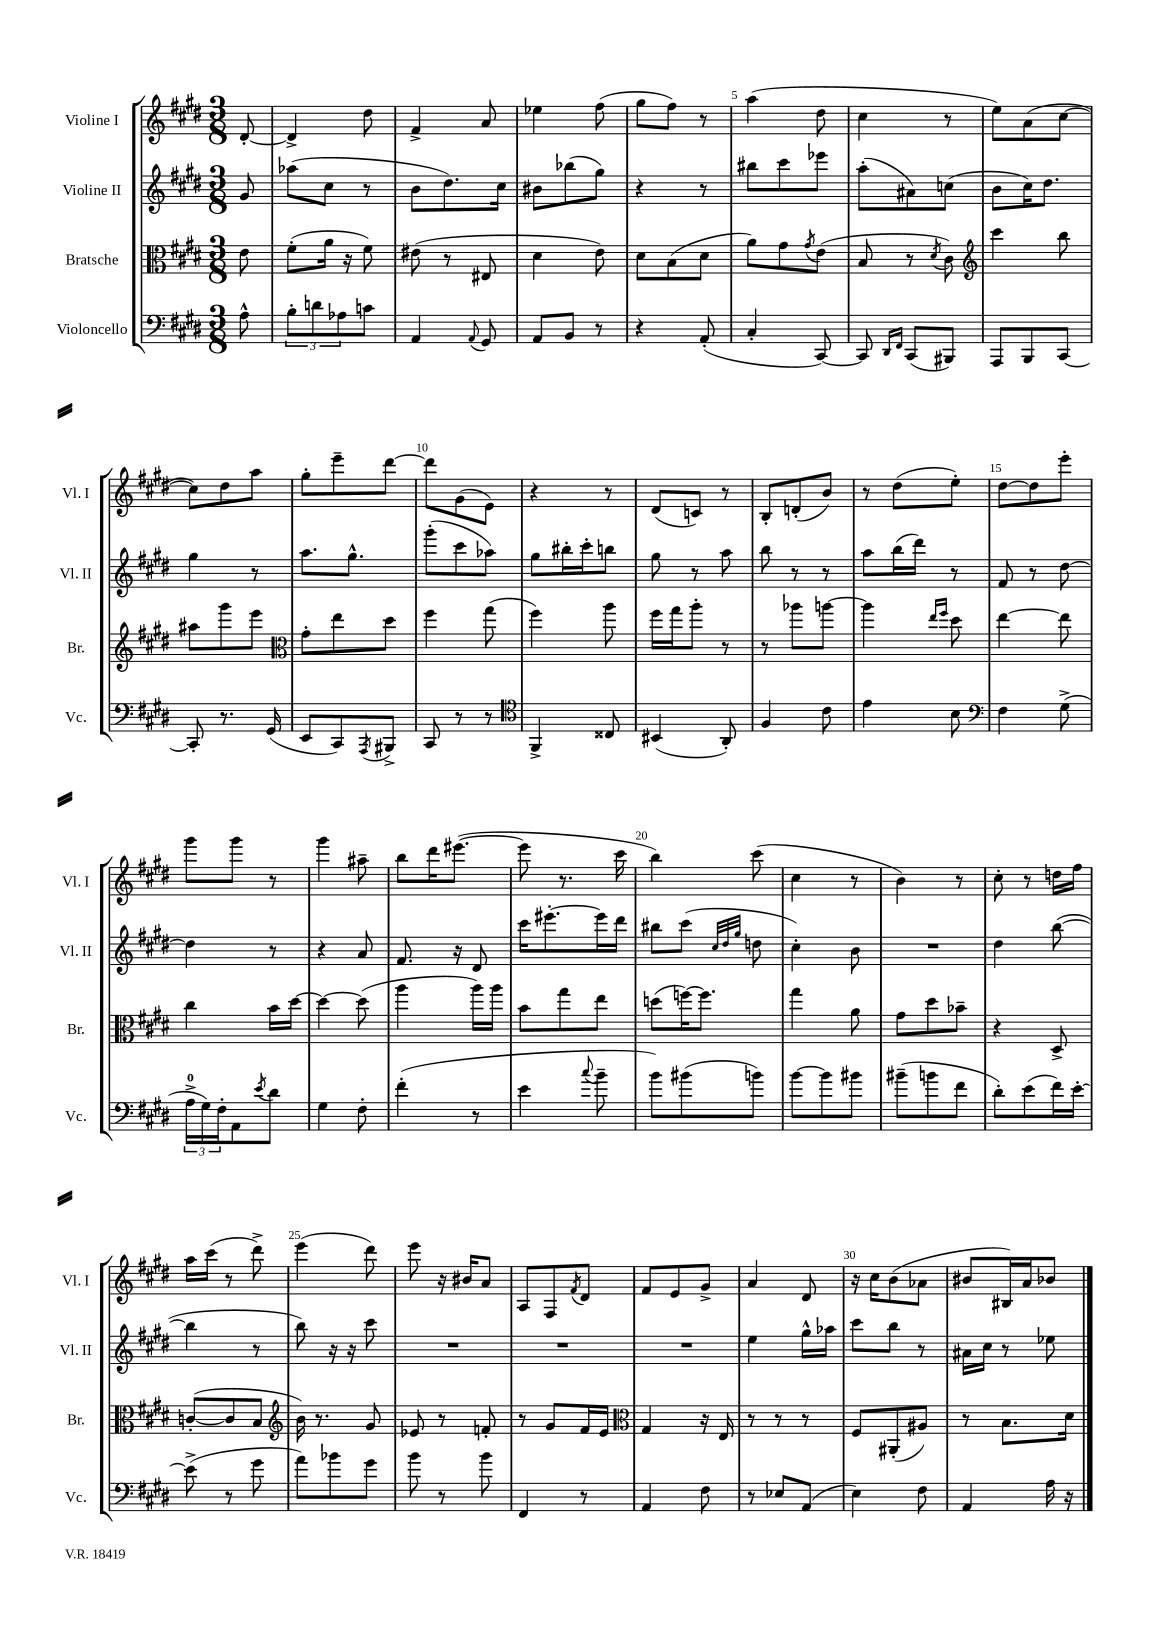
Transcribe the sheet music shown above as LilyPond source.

<<
\new StaffGroup <<
\new Staff = "s0" \with { instrumentName = "Violine I" shortInstrumentName = "Vl. I" } {
    \clef treble \key e \major \numericTimeSignature \time 3/8 \partial 8
    dis'8~-. |
    dis'4-> dis''8 |
    fis'4-> a'8 |
    ees''4 fis''8( |
    gis''8 fis''8) r8 |
    a''4( dis''8 |
    cis''4 r8 |
    e''8) a'8( cis''8~ |
    cis''8) dis''8 a''8 |
    gis''8-. e'''8-- dis'''8~ |
    dis'''8 gis'8( e'8) |
    r4 r8 |
    dis'8( c'8) r8 |
    b8-. d'8-.( b'8) |
    r8 dis''8( e''8-.) |
    dis''8~ dis''8 e'''8-. |
    gis'''8 gis'''8 r8 |
    gis'''4 ais''8-- |
    b''8 dis'''16 eis'''8.~( |
    eis'''8 r8. cis'''16 |
    b''4) cis'''8( |
    cis''4 r8 |
    b'4) r8 |
    cis''8-. r8 d''16 fis''16 |
    a''16 cis'''16( r8 dis'''8->) |
    e'''4( dis'''8) |
    e'''8 r16 bis'16 a'8 |
    a8 fis8 \acciaccatura { fis'8 } dis'8 |
    fis'8 e'8 gis'8-> |
    a'4 dis'8 |
    r16 cis''16 b'8( aes'8 |
    bis'8 bis16) a'16 bes'8 \bar "|." |
}
\new Staff = "s1" \with { instrumentName = "Violine II" shortInstrumentName = "Vl. II" } {
    \clef treble \key e \major \numericTimeSignature \time 3/8 \partial 8
    gis'8 |
    aes''8( cis''8 r8 |
    b'8 dis''8.) cis''16 |
    bis'8 bes''8( gis''8) |
    r4 r8 |
    bis''8 cis'''8 ees'''8 |
    a''8-.( ais'8) c''8( |
    b'8 cis''16) dis''8. |
    gis''4 r8 |
    a''8. gis''8.-^ |
    gis'''8-.( cis'''8 aes''8) |
    gis''8 bis''16-. cis'''16-. b''8 |
    gis''8 r8 a''8 |
    b''8 r8 r8 |
    a''8 b''16( dis'''16) r8 |
    fis'8 r8 dis''8~ |
    dis''4 r8 |
    r4 a'8 |
    fis'8. r16 dis'8 |
    cis'''16 eis'''8.~-. eis'''16 dis'''16 |
    bis''8 cis'''8( \grace { cis''32 dis''32 gis''32 } d''8 |
    cis''4-.) b'8 |
    R4. |
    dis''4 b''8~( |
    b''4 r8 |
    b''8) r16 r16 cis'''8 |
    R4. |
    R4. |
    R4. |
    e''4 gis''16-^ aes''16 |
    cis'''8 b''8 r8 |
    ais'16 cis''16 r8 ees''8 \bar "|." |
}
\new Staff = "s2" \with { instrumentName = "Bratsche" shortInstrumentName = "Br." } {
    \clef alto \key e \major \numericTimeSignature \time 3/8 \partial 8
    e'8 |
    fis'8-.( a'16 r16 fis'8) |
    eis'8( r8 eis8 |
    dis'4 e'8) |
    dis'8 b8( dis'8 |
    a'8) gis'8 \acciaccatura { gis'8 } e'8( |
    b8 r8 \acciaccatura { dis'8 } cis'8) |
    \clef treble cis'''4 b''8 |
    ais''8 gis'''8 e'''8 |
    \clef alto gis'8-. e''8 dis''8 |
    fis''4 gis''8( |
    fis''4) a''8 |
    fis''16 gis''16 a''8-. r8 |
    r8 aes''8 a''8~ |
    a''4 \grace { e''16 fis''16 } dis''8 |
    e''4~ e''8 |
    cis''4 b'16 dis''16~ |
    dis''4~ dis''8( |
    a''4 a''16) a''16 |
    b'8 gis''8 e''8 |
    d''8( f''16~) f''8. |
    gis''4 a'8 |
    gis'8 dis''8 bes'8-- |
    r4 dis8-> |
    c'8~-.( c'8 b8 |
    \clef treble b'16) r8. gis'8 |
    ees'8 r8 f'8-. |
    r8 gis'8 fis'16 e'16 |
    \clef alto gis4 r16 e16 |
    r8 r8 r8 |
    fis8 ais,8-.( ais8) |
    r8 b8. dis'16 \bar "|." |
}
\new Staff = "s3" \with { instrumentName = "Violoncello" shortInstrumentName = "Vc." } {
    \clef bass \key e \major \numericTimeSignature \time 3/8 \partial 8
    a8-^ |
    \tuplet 3/2 { b8-. d'8 aes8 } c'8 |
    a,4 \appoggiatura { a,8 } gis,8 |
    a,8 b,8 r8 |
    r4 a,8-.( |
    cis4-. cis,8~) |
    cis,8 \grace { dis,16 fis,16 } cis,8( bis,,8) |
    a,,8 b,,8 cis,8~ |
    cis,8-. r8. gis,16( |
    e,8 cis,8) \acciaccatura { a,,8 } bis,,8-> |
    cis,8 r8 r8 |
    \clef tenor fis,4-> cisis8 |
    bis,4( a,8-.) |
    fis4 cis'8 |
    e'4 b8 |
    \clef bass fis4 gis8->( |
    \tuplet 3/2 { a16-0-> gis16) fis16-. } a,8 \acciaccatura { e'8 } dis'8 |
    gis4 fis8-. |
    fis'4-.( r8 |
    e'4 \appoggiatura { cis''8 } b'8-- |
    b'8) bis'8( b'8) |
    b'8~ b'8 bis'8 |
    bis'8--( b'8 fis'8 |
    dis'8-.) e'8( fis'16) e'16~-. |
    e'8->( r8 gis'8 |
    a'8) bes'8 gis'8 |
    b'8 r8 b'8 |
    fis,4 r8 |
    a,4 fis8 |
    r8 ees8 a,8( |
    e4) fis8 |
    a,4 a16 r16 \bar "|." |
}
>>
>>
\layout { \context { \Score \override BarNumber.break-visibility = ##(#f #t #t) barNumberVisibility = #(every-nth-bar-number-visible 5) } }
